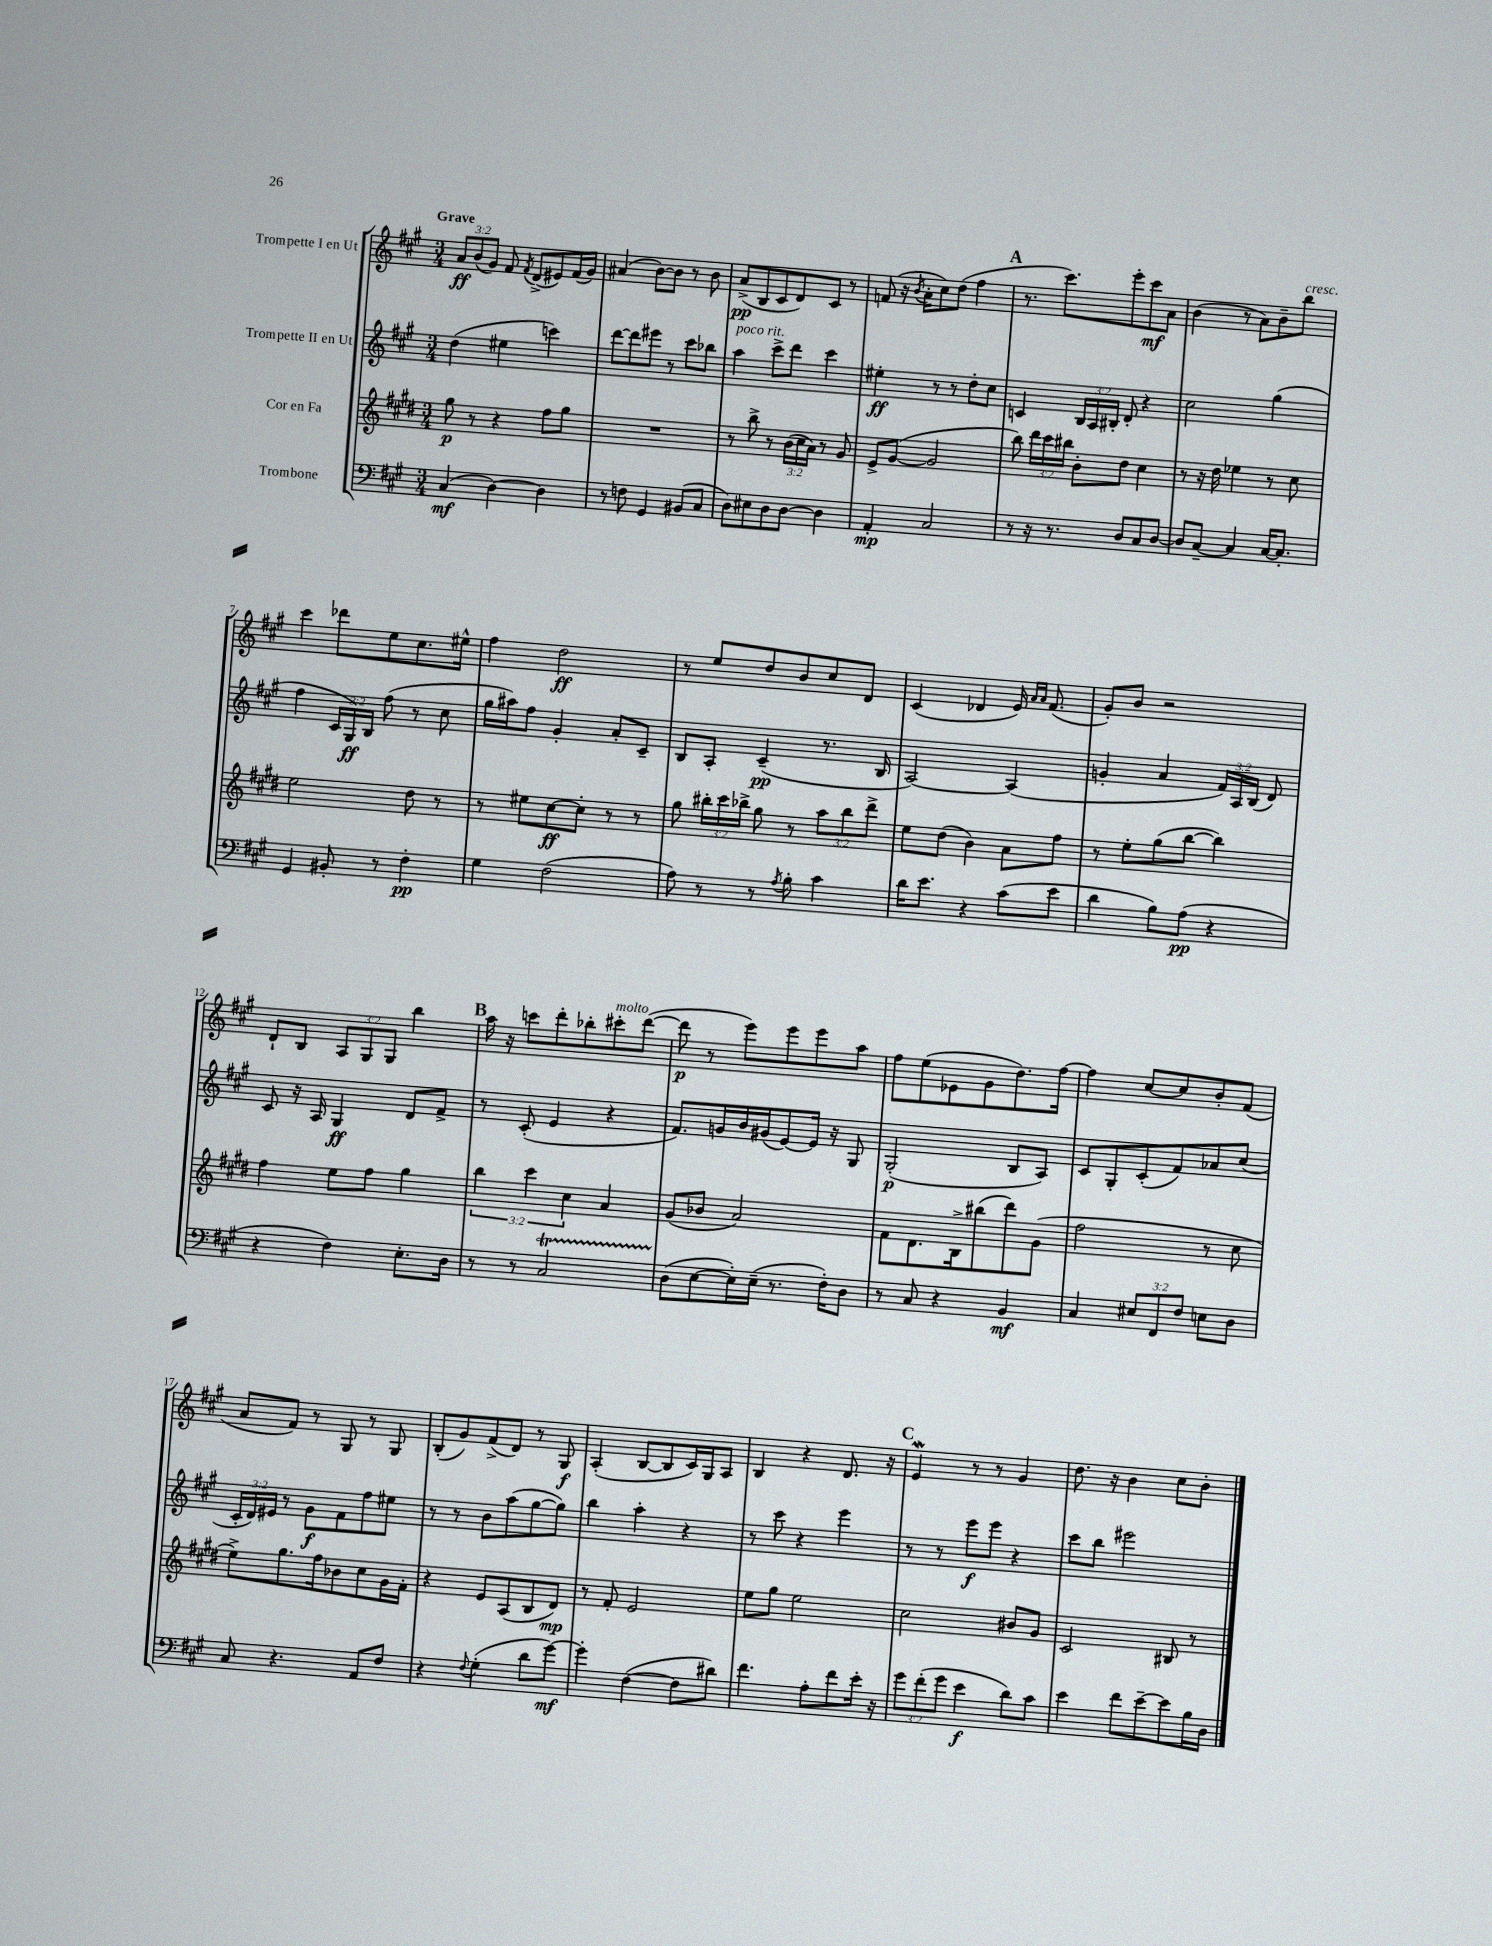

**kern	**dynam	**kern	**dynam	**kern	**dynam	**kern	**dynam
*part4	*part4	*part3	*part3	*part2	*part2	*part1	*part1
*staff4	*staff4	*staff3	*staff3	*staff2	*staff2	*staff1	*staff1
*I"Trombone	*	*I"Cor en Fa	*	*I"Trompette II en Ut	*	*I"Trompette I en Ut	*
*clefF4	*	*clefG2	*	*clefG2	*	*clefG2	*
*k[f#c#g#]	*	*k[f#c#g#d#]	*	*k[f#c#g#]	*	*k[f#c#g#]	*
*M3/4	*	*M3/4	*	*M3/4	*	*M3/4	*
=1	=1	=1	=1	=1	=1	=1	=1
!	!	!	!	!	!	!LO:TX:a:B:t=Grave	!
(4C#/	mf	8gg#\	p	(4dd\	.	12a/L	ff
.	.	.	.	.	.	(12b/	.
.	.	8r	.	.	.	.	.
.	.	.	.	.	.	12g#/J)	.
[4D\)	.	4r	.	4ee#X\	.	8f#/	.
.	.	.	.	.	.	8qf#/	.
.	.	.	.	.	.	(8d^/L	.
4D\]	.	8ff#\L	.	4cccn\)	.	8e#X/)	.
.	.	8gg#\J	.	.	.	(16f#/L	.
.	.	.	.	.	.	16g#/JJ)	.
=2	=2	=2	=2	=2	=2	=2	=2
8r	.	2.r	.	[8ddd\L	.	(4a#X/	.
8Fn\	.	.	.	8ddd\]	.	.	.
4GG#/	.	.	.	8eee#X\J	.	[8b\L)	.
.	.	.	.	8r	.	8b\J]	.
(8BB#X/L	.	.	.	8ccc#\L	.	8r	.
8C#/J	.	.	.	8bb-X\J	.	8b\	.
=3	=3	=3	=3	=3	=3	=3	=3
!	!	!	!	!LO:TX:a:i:t=poco rit.	!	!	!
8D\L)	.	8r	.	4aa\	.	(8a^/L	pp
8E#X\	.	8bb^\	.	.	.	8B/	.
8D\	.	8r	.	8ccc#^\L	.	8c#/	.
[8D\J	.	(24b\LL	.	8ddd\J	.	8d/)	.
.	.	24cc#\	.	.	.	.	.
.	.	24a\JJ)	.	.	.	.	.
4D\]	.	8r	.	4ccc#\	.	8c#/J	.
.	.	8g#/	.	.	.	8r	.
=4	=4	=4	=4	=4	=4	=4	=4
4AA'/	mp	8e^/L	.	4ee#X'\	ff	(8fn/	.
.	.	([8g#/J	.	.	.	16r	.
.	.	.	.	.	.	8qb/	.
.	.	.	.	.	.	16a'\KL	.
2C#/	.	2g#/]	.	8r	.	8cc#\)	.
.	.	.	.	8r	.	(8dd\J	.
.	.	.	.	8dd'\L	.	4ff#\	.
.	.	.	.	8cc#\J	.	.	.
!!LO:REH:place=s1:t=A
=5	=5	=5	=5	=5	=5	=5	=5
8r	.	8bb\)	.	4cn/	.	8.r	.
16r	.	24ddd#\LL	.	.	.	.	.
.	.	24ccc#\	.	.	.	.	.
8.r	.	.	.	.	.	8.ccc#\L)	.
.	.	24bb#X\JJ	.	.	.	.	.
.	.	8b'\L	.	24B/LL	.	.	.
.	.	.	.	24A/	.	.	.
.	.	.	.	24B#X'/JJ	.	.	.
8D/L	.	8dd#\J	.	8d'/	.	8eee'\	.
8C#/	.	4cc#\	.	4r	.	8ccc#\	mf
[8D/J	.	.	.	.	.	8a\J	.
=6	=6	=6	=6	=6	=6	=6	=6
8D/L]	.	8r	.	2cc#\	.	(4b\	.
[8C#~/J	.	16r	.	.	.	.	.
.	.	16dd#\	.	.	.	.	.
4C#/]	.	4ee-X\	.	.	.	8r	.
.	.	.	.	.	.	8a\L)	.
[16C#/KL	.	8r	.	(4gg#\	.	8b~\	.
8.C#'/J]	.	.	.	.	.	.	.
!	!	!	!	!	!	!LO:TX:a:i:t=cresc.	!
.	.	8cc#\	.	.	.	8bb\J	.
!!LO:LB:g=z
=7	=7	=7	=7	=7	=7	=7	=7
4GG#/	.	2ee\	.	4ff#\	.	4ccc#\	.
8BB#X'/	.	.	.	24c#/LL	.	8ddd-X\L	.
.	.	.	.	24G#/)	ff	.	.
.	.	.	.	24B/JJ	.	.	.
8r	.	.	.	(8ff#\	.	8ee\	.
4F#'\	pp	8dd#\	.	8r	.	8.cc#\	.
.	.	8r	.	8cc#\	.	.	.
.	.	.	.	.	.	16ee#X^^\Jk	.
=8	=8	=8	=8	=8	=8	=8	=8
4G#\	.	8r	.	16gg#\LL	.	4ff#\	.
.	.	.	.	16aa#X\J)	.	.	.
.	.	8ee#X\L	.	8ff#\J	.	.	.
(2F#\	.	[8cc#\	ff	4g#'/	.	2dd\	ff
.	.	8cc#'\J]	.	.	.	.	.
.	.	8r	.	8a'/L	.	.	.
.	.	8r	.	8c#~/J	.	.	.
=9	=9	=9	=9	=9	=9	=9	=9
8A\)	.	8gg#\	.	8B/L	.	8r	.
8r	.	24bb#X'\LL	.	8A'/J	.	8ee/L	.
.	.	24ccc#\	.	.	.	.	.
.	.	24bb-X^\JJ	.	.	.	.	.
8r	.	8gg#\	.	(4c#~/	pp	8dd/	.
8qA/	.	.	.	.	.	.	.
8B'\	.	8r	.	.	.	8b/	.
4c#\	.	12aa\L	.	8.r	.	8cc#/	.
.	.	12bb-\	.	.	.	.	.
.	.	.	.	.	.	8d/J	.
.	.	12ddd#^\J	.	.	.	.	.
.	.	.	.	16B/	.	.	.
=10	=10	=10	=10	=10	=10	=10	=10
16d\KL	.	8ee\L	.	[2A/)	.	(4c#/	.
8.e\J	.	.	.	.	.	.	.
.	.	(8dd#\J	.	.	.	.	.
4r	.	4b\)	.	.	.	4d-X/	.
(8c#\L	.	8a\L	.	(4A/]	.	16e/)	.
.	.	.	.	.	.	16qqa/LL	.
.	.	.	.	.	.	16qqa/JJ	.
.	.	.	.	.	.	(8.f#/	.
8e\J	.	8ff#\J	.	.	.	.	.
=11	=11	=11	=11	=11	=11	=11	=11
4d\	.	8r	.	4gn'/	.	8g#'/L)	.
.	.	8ee'\L	.	.	.	8b/J	.
8B\L)	.	(8gg#\	.	4a/	.	2r	.
(8A\J	pp	[8bb\J	.	.	.	.	.
4r	.	4bb\])	.	24f#/LL)	.	.	.
.	.	.	.	24A/	.	.	.
.	.	.	.	(24B/JJ	.	.	.
.	.	.	.	8d/)	.	.	.
!!LO:LB:g=z
=12	=12	=12	=12	=12	=12	=12	=12
4r	.	4ff#\	.	8c#/	.	8d`/L	.
.	.	.	.	16r	.	8B/J	.
.	.	.	.	16A/	.	.	.
4F#\)	.	8ee\L	.	4G#/	ff	12A/L	.
.	.	.	.	.	.	12G#/	.
.	.	8ff#\J	.	.	.	.	.
.	.	.	.	.	.	12G#/J	.
8.E'\L	.	4gg#\	.	8d/L	.	4bb\	.
.	.	.	.	8f#^/J	.	.	.
16D\Jk	.	.	.	.	.	.	.
!!LO:REH:place=s1:t=B
=13	=13	=13	=13	=13	=13	=13	=13
8r	.	6bb\	.	8r	.	16aa\	.
.	.	.	.	.	.	16r	.
8r	.	.	.	(8c#'/	.	8cccn\L	.
.	.	6ccc#\	.	.	.	.	.
2C#t/	.	.	.	4e/	.	8ddd'\	.
.	.	6cc#\	.	.	.	.	.
.	.	.	.	.	.	8bb-X'\	.
!	!	!	!	!	!	!LO:TX:a:i:t=molto	!
.	.	4a/	.	4r	.	8ccc#X'\	.
.	.	.	.	.	.	([8ddd\J	.
=14	=14	=14	=14	=14	=14	=14	=14
(8D\L	.	(8g#/L	.	8.f#/L)	.	8ddd\]	p
[8E\	.	8b-X/J	.	.	.	8r	.
.	.	.	.	16gn/L	.	.	.
16E'\L])	.	2a/)	.	16b/	.	8eee\L)	.
(16E~\JJ	.	.	.	(16g#X/J	.	.	.
8.r	.	.	.	[8e/)	.	8eee\	.
.	.	.	.	16e/Jk]	.	8eee\	.
16F#'\KL)	.	.	.	16r	.	.	.
8D\J	.	.	.	8G#/	.	8aa\J	.
=15	=15	=15	=15	=15	=15	=15	=15
8r	.	8f#\L	.	(2G#'/	p	8ff#\L	.
8C#/	.	8.d#\	.	.	.	(8ee\	.
4r	.	.	.	.	.	8e-X\	.
.	.	16B^\k	.	.	.	.	.
.	.	(8bb#X\	.	.	.	8g#\	.
4BB/	mf	8ddd#\)	.	8B/L	.	8.dd\)	.
.	.	(8g#\J	.	8A/J)	.	.	.
.	.	.	.	.	.	[16ff#\Jk	.
=16	=16	=16	=16	=16	=16	=16	=16
4C#/	.	2ff#\	.	8c#/L	.	4ff#\]	.
.	.	.	.	8G#'/	.	.	.
12E#X/L	.	.	.	(8c#'/	.	[8cc#/L	.
12FF#/	.	.	.	.	.	.	.
.	.	.	.	8f#/)	.	8cc#/]	.
12F#/J	.	.	.	.	.	.	.
8En\L	.	8r	.	8a-X/	.	8b'/	.
8D\J	.	8cc#\	.	(8cc#/J	.	(8f#/J	.
!!LO:LB:g=z
=17	=17	=17	=17	=17	=17	=17	=17
8C#/	.	8ee^\L)	.	24c#'/LL	.	8a/L	.
.	.	.	.	24d/)	.	.	.
.	.	.	.	24e#X/JJ	.	.	.
4.r	.	8.gg#\	.	8r	.	8f#/J)	.
.	.	.	.	8g#\L	f	8r	.
.	.	16ff#\k	.	.	.	.	.
.	.	8b-X\	.	8f#\	.	8G#/	.
8AA/L	.	8cc#\	.	8ff#\	.	8r	.
8F#/J	.	16g#\L	.	8ee#X\J	.	8G#/	.
.	.	16f#'\JJ	.	.	.	.	.
=18	=18	=18	=18	=18	=18	=18	=18
4r	.	4r	.	8r	.	(8B'/L	.
.	.	.	.	8r	.	8g#/)	.
8qqF#/	.	.	.	.	.	.	.
(4G#'\	.	8e/L	.	8b\L	.	(8f#^/	.
.	.	(8A/	.	(8aa\	.	8d/J)	.
8d\L	.	8B/	.	[8gg#\	.	8r	.
[8g#\J)	mf	8d#/J)	mp	8gg#\J])	.	8G#/	f
=19	=19	=19	=19	=19	=19	=19	=19
4g#'\]	.	8r	.	4bb\	.	(4A'/	.
.	.	8f#'/	.	.	.	.	.
([4F#\	.	2e/	.	4aa'\	.	[8B/L	.
.	.	.	.	.	.	8B/]	.
8F#\L]	.	.	.	4r	.	16c#/L)	.
.	.	.	.	.	.	16G#/J	.
8d#X\J)	.	.	.	.	.	8A/J	.
=20	=20	=20	=20	=20	=20	=20	=20
4.f#\	.	8ee\L	.	8r	.	4B/	.
.	.	8gg#\J	.	8ccc#\	.	.	.
.	.	2ee\	.	4r	.	4r	.
8A'\L	.	.	.	.	.	.	.
8f#\	.	.	.	4eee\	.	8.d/	.
16e'\Jk	.	.	.	.	.	.	.
16r	.	.	.	.	.	16r	.
!!LO:REH:place=s1:t=C
=21	=21	=21	=21	=21	=21	=21	=21
12g#\L	.	2cc#\	.	8r	.	4eW/	.
(12f#'\	.	.	.	.	.	.	.
.	.	.	.	8r	.	.	.
12g#\J	.	.	.	.	.	.	.
4e\	f	.	.	8eee\L	f	8r	.
.	.	.	.	8eee\J	.	8r	.
8d\L)	.	8b#X/L	.	4r	.	4g#/	.
8c#\J	.	8g#/J	.	.	.	.	.
=22	=22	=22	=22	=22	=22	=22	=22
4e\	.	2c#/	.	8ccc#\L	.	8.dd\	.
.	.	.	.	8bb\J	.	.	.
.	.	.	.	.	.	16r	.
8f#\L	.	.	.	2eee#X\	.	4b\	.
[8e~\	.	.	.	.	.	.	.
8e\]	.	8B#X/	.	.	.	8cc#\L	.
16B\L	.	8r	.	.	.	8b'\J	.
16D\JJ	.	.	.	.	.	.	.
==	==	==	==	==	==	==	==
*-	*-	*-	*-	*-	*-	*-	*-
